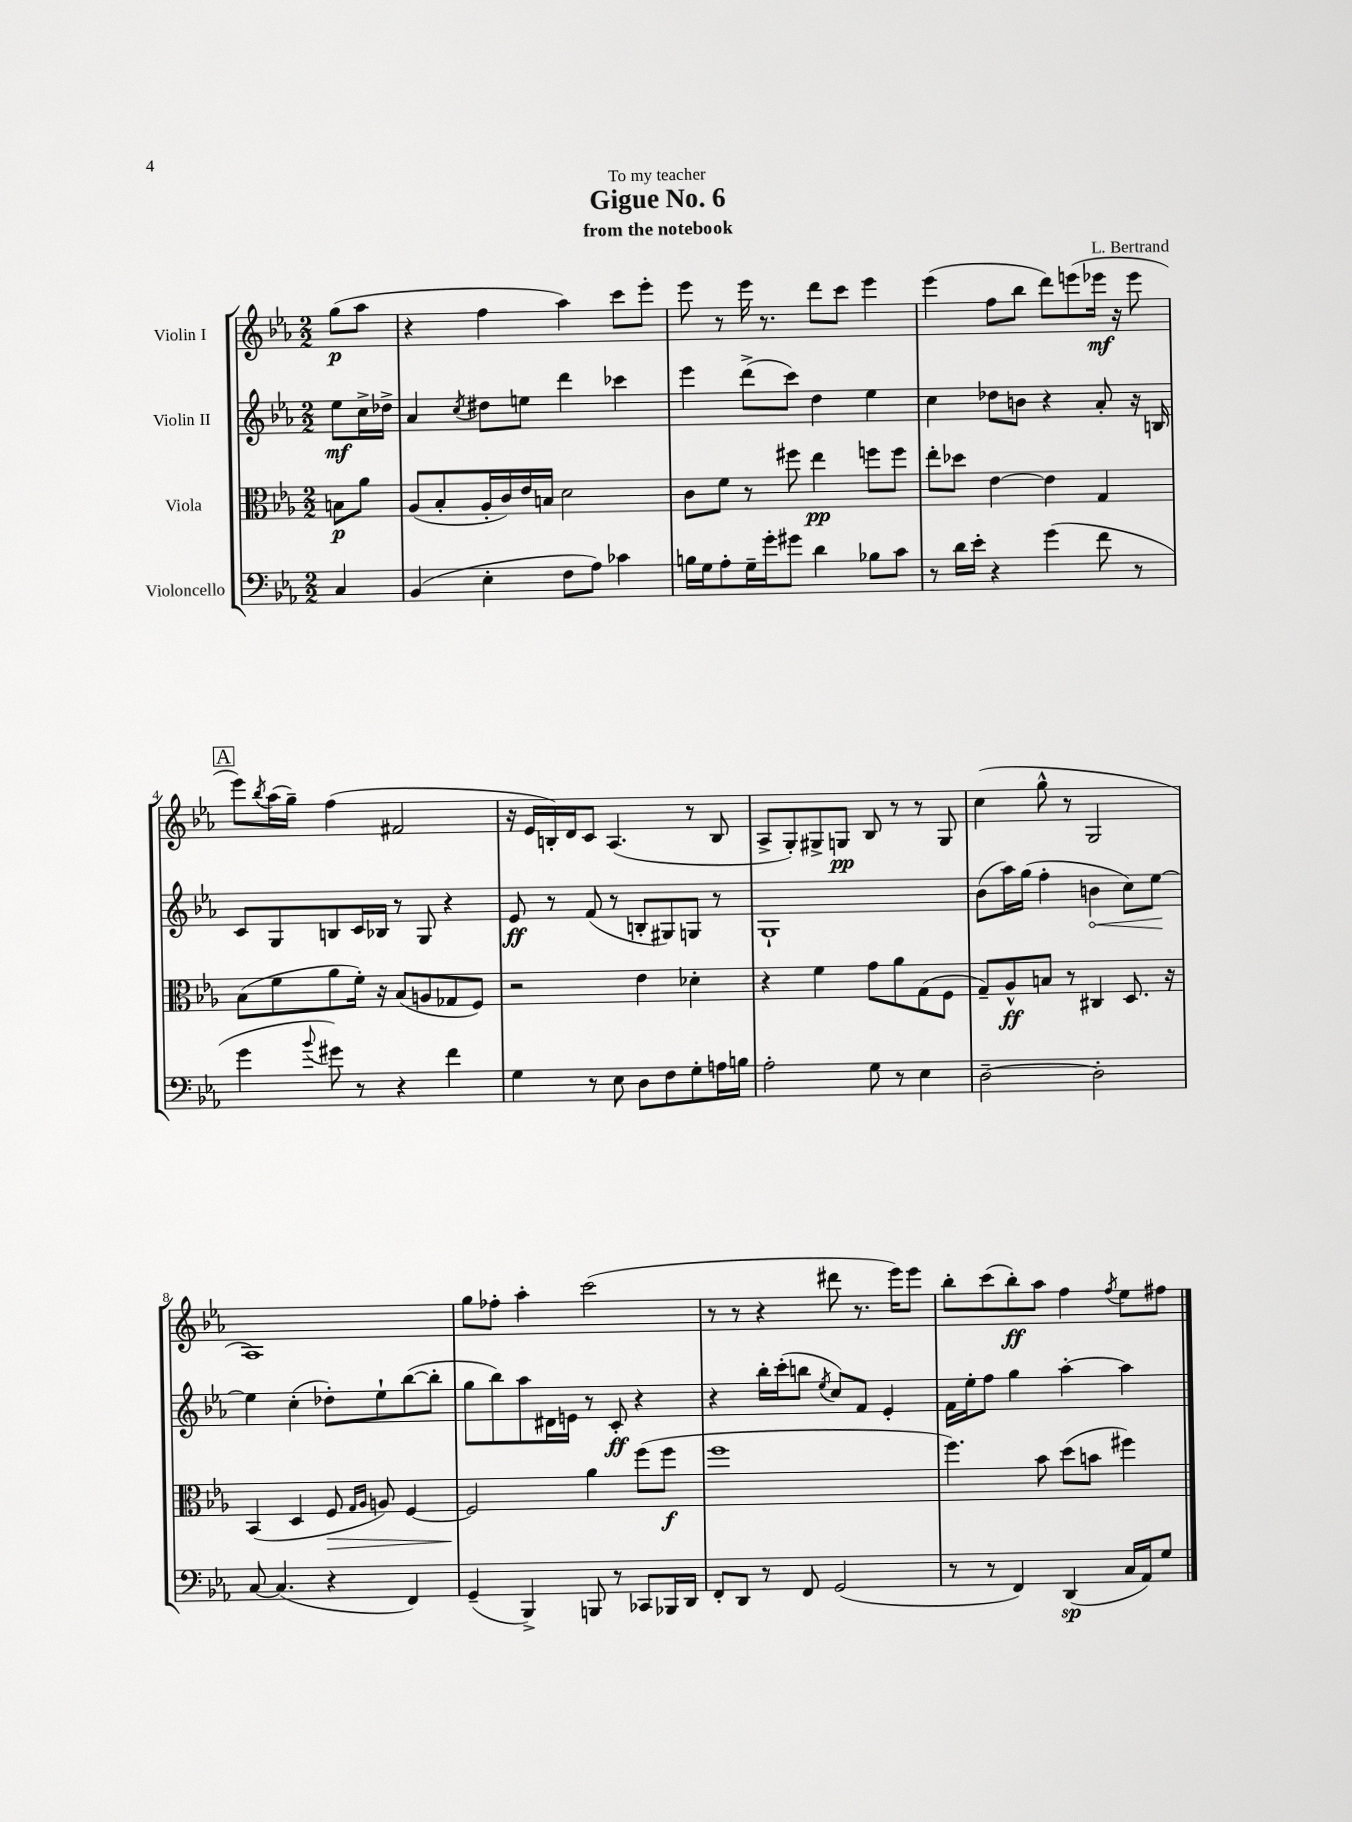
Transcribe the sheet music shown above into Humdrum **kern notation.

**kern	**kern	**kern	**kern
*staff4	*staff3	*staff2	*staff1
*clefF4	*clefC3	*clefG2	*clefG2
*k[b-e-a-]	*k[b-e-a-]	*k[b-e-a-]	*k[b-e-a-]
*M2/2	*M2/2	*M2/2	*M2/2
4C/	8B\L	8ee-\L	(8gg\L
.	8a-\J	16cc^\L	8aa-\J
.	.	16dd-^\JJ	.
=	=	=	=
(4BB-/	(8A-/L	4a-/	4r
.	8B-'/	.	.
.	.	8qcc/	.
4E-'\	16A-'/L	8dd#\L	4ff\
.	16c/)	.	.
.	16e-/	8ee\J	.
.	16B/JJ	.	.
8F\L	2d\	4ddd\	4aa-\)
8A-\J)	.	.	.
4c-\	.	4ccc-\	8ccc\L
.	.	.	8eee-'\J
=	=	=	=
16B\LL	8c\L	4eee-\	8eee-\
16G\J	.	.	.
8A-'\	8f\J	.	8r
16G~\L	8r	(8ddd^\L	16eee-\
16g'\J	.	.	8.r
8g#\J	8ff#\	8ccc\J)	.
4d\	4ee-\	4dd\	8ddd\L
.	.	.	8ccc\J
8B-\L	8ff\L	4ee-\	4eee-\
8c\J	8ff\J	.	.
=	=	=	=
8r	8ee-'\L	4cc\	(4eee-\
16d\LL	8dd-\J	.	.
16e-'\JJ	.	.	.
4r	[4e-\	8dd-\L	8ff\L
.	.	8b\J	8bb-\J
(4g\	4e-\]	4r	8ddd\L)
.	.	.	(8eee\
8f\	4G/	8a-'/	16eee-\Jk
.	.	.	16r
8r	.	16r	8eee-\
.	.	16B/	.
=	=	=	=
4g\	(8B-\L	8c/L	8eee-\L)
.	.	.	8qbb-/
.	8f\	8G/	(16aa-\L
.	.	.	16gg~\JJ)
8qqb-/	.	.	.
8g#\)	8a-\	8B/	(4ff\
8r	16f'\Jk)	16c/L	.
.	16r	16B-/JJ	.
4r	(8B-/L	8r	2f#/
.	8A/	8G/	.
4f\	8G-/	4r	.
.	8F/J)	.	.
=	=	=	=
4G\	2r	8e-/	16r
.	.	.	16e-/LL
.	.	8r	16B'/)
.	.	.	16d/J
8r	.	(8f/	8c/J
8E-\	.	8r	(4.A-/
8D\L	4e-\	8B'/L	.
8F\	.	8G#/)	.
8G'\	4d-'\	8G/J	8r
16A\L	.	8r	8B/
16B\JJ	.	.	.
=	=	=	=
2A-'\	4r	1G`	8A-^/L
.	.	.	8G'/)
.	4f\	.	8G#^/
.	.	.	8G/J
8G\	8g\L	.	8B-/
8r	8a-\	.	8r
4E-\	(8G\	.	8r
.	8F\J	.	8G/
=	=	=	=
[2D~\	8G~/L)	(8b-\L	(4cc\
.	8A-^^/	16aa-\L)	.
.	.	(16gg\JJ	.
.	8B/J	4ff'\	8gg^^\
.	8r	.	8r
2D'\]	4C#/	4b\	2G/
.	8.D/	8cc\L)	.
.	.	[8ee-\J	.
.	16r	.	.
=	=	=	=
[8C/	(4BB-/	4ee-\]	1A-)
(4.C/]	.	.	.
.	4D/	(4cc'\	.
4r	8F/	8dd-'\L)	.
.	16qqG/LL	.	.
.	16qqA-/JJ	.	.
.	8A/)	8ee-`\	.
4FF/)	[4F/	([8bb-\	.
.	.	8bb-'\]J	.
=	=	=	=
(4GG~/	2F/]	8gg\L	8gg\L
.	.	8bb-\)	8ff-'\J
4BBB-^/)	.	8aa-\	4aa-'\
.	.	16d#\L	.
.	.	16e\JJ	.
8BBB/	4a-\	8r	(2ccc\
8r	.	8c'/	.
8CC-/L	(8ff\L	4r	.
16BBB-/L	8ff\J	.	.
16DD/JJ	.	.	.
=	=	=	=
8FF'/L	1ff	4r	8r
8DD/J	.	.	8r
8r	.	16bb-'\LL	4r
.	.	(16ccc'\J	.
8FF/	.	8bb\J	.
.	.	8qee-/	.
(2GG/	.	8cc/L)	8ddd#\
.	.	8f/J	8.r
.	.	4e-'/	.
.	.	.	16eee-\LK)
.	.	.	8eee-\J
=	=	=	=
8r	4.ff\)	16f\LL	8bb-'\L
.	.	16ee-'\J	.
8r	.	8ff\J	(8ccc\
4FF/)	.	4gg\	8bb-'\)
.	8b-\	.	8aa-\J
(4DD/	(8dd\L	[4aa-'\	4ff\
.	8b\J	.	.
.	.	.	8qff/
16C/LL	4ff#\)	4aa-\]	8ee-\L
16AA-/J)	.	.	.
8G/J	.	.	8ff#\J
==	==	==	==
*-	*-	*-	*-
